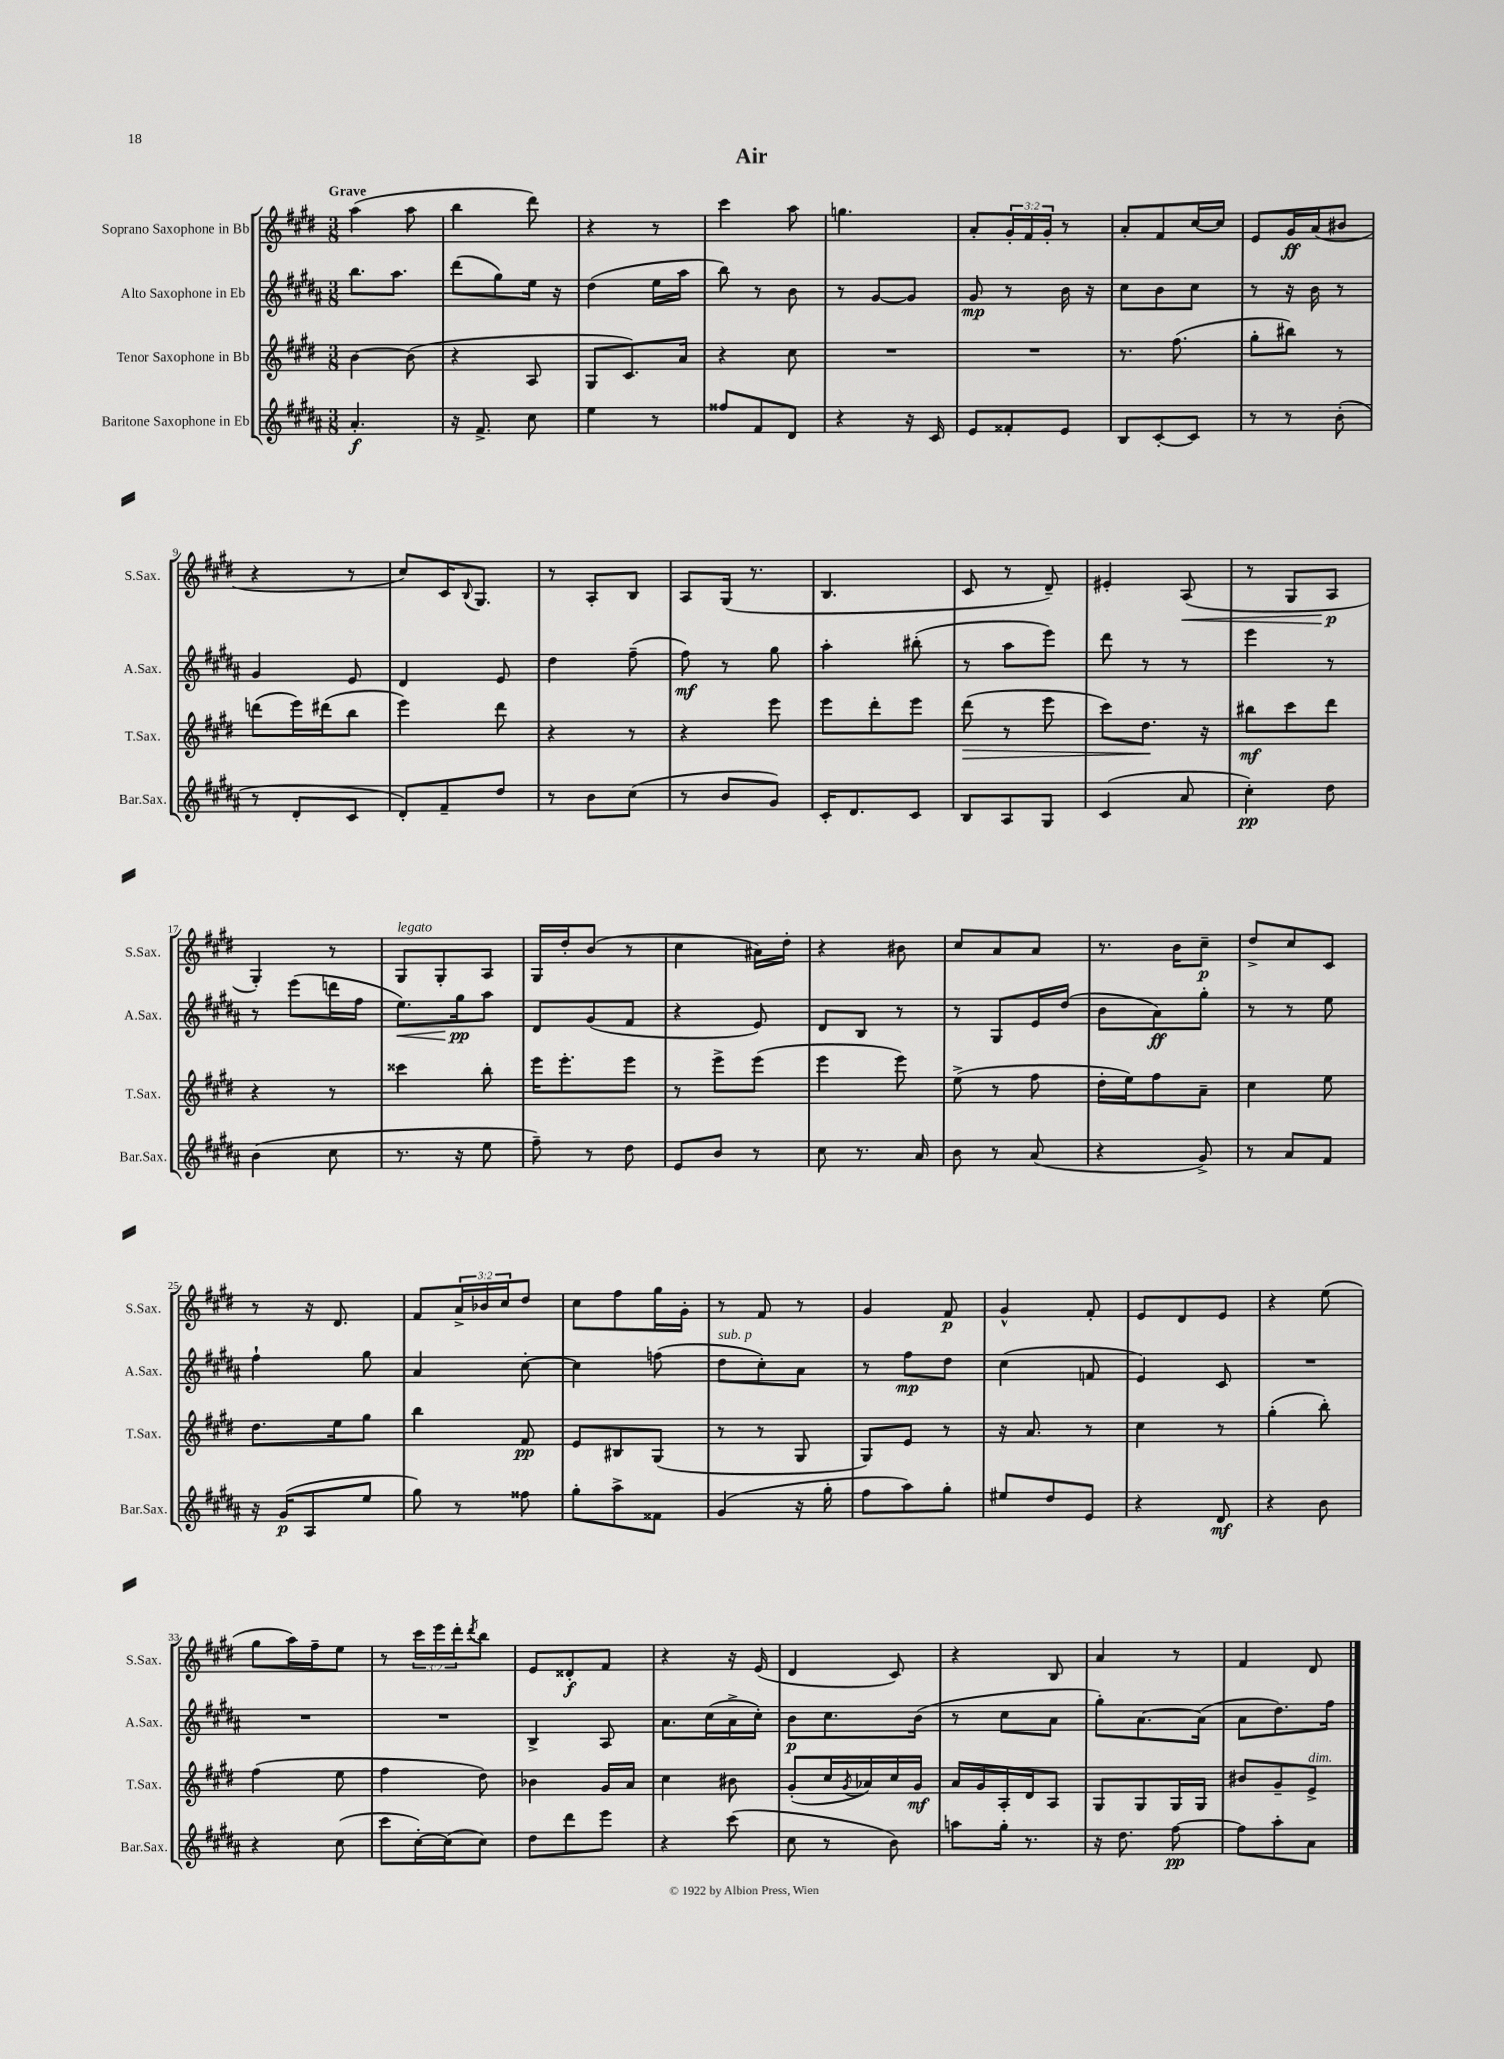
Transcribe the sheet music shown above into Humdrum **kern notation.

**kern	**kern	**kern	**kern
*staff4	*staff3	*staff2	*staff1
*clefG2	*clefG2	*clefG2	*clefG2
*k[f#c#g#d#a#]	*k[f#c#g#d#]	*k[f#c#g#d#a#]	*k[f#c#g#d#]
*M3/8	*M3/8	*M3/8	*M3/8
4.a#'	[4b	8.bb	(4aa
.	.	8.aa#	.
.	(8b]	.	8aa
=	=	=	=
16r	4r	(8ddd#	4bb
8.f#^	.	.	.
.	.	8gg#)	.
8cc#	8A	16ee	8ddd#)
.	.	16r	.
=	=	=	=
4ee	8G#	(4dd#	4r
.	8.c#)	.	.
8r	.	16ee	8r
.	16a	16aa#	.
=	=	=	=
8ff##	4r	8bb)	4ccc#
8f#	.	8r	.
8d#	8cc#	8b	8aa
=	=	=	=
4r	4.r	8r	4.gg
.	.	[8g#	.
16r	.	8g#]	.
16c#	.	.	.
=	=	=	=
8e	4.r	8g#	8a'
8f##'	.	8r	24g#'
.	.	.	24f#
.	.	.	24g#'
8e	.	16b	8r
.	.	16r	.
=	=	=	=
8B	8.r	8cc#	8a'
[8c#'	.	8b	8f#
.	(8.ff#	.	.
8c#]	.	8cc#	[16cc#
.	.	.	16cc#]
=	=	=	=
8r	8gg#'	8r	8e
8r	8bb#)	16r	16g#
.	.	16b	(16a
(8b'	8r	8r	8b#
=	=	=	=
8r	(8ddd	4g#	4r
8d#'	16eee)	.	.
.	(16ddd#	.	.
8c#	8bb	8e	8r
=	=	=	=
8d#')	4eee)	4d#	8cc#)
8f#~	.	.	16c#
.	.	.	8qqB
.	.	.	8.G#
8dd#	8ddd#	8e	.
=	=	=	=
8r	4r	4dd#	8r
8b	.	.	8A'
(8cc#	8r	(8ff#~	8B
=	=	=	=
8r	4r	8ff#)	8A
8b	.	8r	(16G#
.	.	.	8.r
8g#)	8eee	8gg#	.
=	=	=	=
16c#'	8eee	4aa#'	4.B
8.d#	.	.	.
.	8ddd#'	.	.
8c#	8eee	(8bb#'	.
=	=	=	=
8B	(8ddd#	8r	8c#
8A#	8r	8aa#	8r
8G#	8eee	8eee)	8d#~)
=	=	=	=
(4c#	8ccc#)	8ddd#	4e#'
.	8.dd#	8r	.
8a#	.	8r	(8A
.	16r	.	.
=	=	=	=
4cc#')	8bb#	4eee	8r
.	8ccc#	.	8G#
8dd#	8ddd#	8r	8A
=	=	=	=
(4b	4r	8r	4G#')
.	.	(8eee	.
8cc#	8r	16ddd	8r
.	.	16ff#	.
=	=	=	=
8.r	4ccc##	8.ee)	8G#
.	.	.	8G#'
16r	.	16gg#	.
8ee	8bb'	8aa#	8A
=	=	=	=
8ff#~)	16eee	8d#	16G#
.	8.eee'	.	16dd#'
8r	.	(8g#	(8b
8dd#	8eee	8f#	8r
=	=	=	=
8e	8r	4r	4cc#
8b	8eee^	.	.
8r	(8eee	8e)	16a#)
.	.	.	16dd#'
=	=	=	=
8cc#	4eee	8d#	4r
8.r	.	8B	.
.	8eee)	8r	8b#
16a#	.	.	.
=	=	=	=
8b	(8ee^	8r	8cc#
8r	8r	8G#	8a
(8a#	8ff#	16e	8a
.	.	(16dd#	.
=	=	=	=
4r	16dd#'	8b	8.r
.	16ee)	.	.
.	8ff#	8a#)	.
.	.	.	16b
8g#^)	8a~	8gg#'	8cc#~
=	=	=	=
8r	4cc#	8r	8dd#^
8a#	.	8r	8cc#
8f#	8ee	8ee	8c#
=	=	=	=
16r	8.dd#	4ff#`	8r
(16g#	.	.	.
8A#	.	.	16r
.	16ee	.	8.d#
8ee	8gg#	8gg#	.
=	=	=	=
8gg#)	4bb	4a#	8f#
8r	.	.	24a^
.	.	.	24b-
.	.	.	24cc#
8ff##	8f#	[8cc#'	8dd#
=	=	=	=
8gg#'	8e	4cc#]	8cc#
8aa#^	8B#	.	8ff#
8f##	(8G#	(8ff	16gg#
.	.	.	16g#'
=	=	=	=
(4g#	8r	8dd#	8r
.	8r	8cc#')	8f#
16r	8G#	8a#	8r
16gg#'	.	.	.
=	=	=	=
8ff#	8G#)	8r	4g#
8aa#)	8e	8ff#	.
8gg#'	8r	8dd#	8f#
=	=	=	=
8ee#	16r	(4cc#	4g#^^
.	8.a	.	.
8dd#	.	.	.
8e	8r	8f	8f#'
=	=	=	=
4r	4cc#	4e)	8e
.	.	.	8d#
8d#	8r	8c#	8e
=	=	=	=
4r	(4gg#'	4.r	4r
8b	8bb')	.	(8ee
=	=	=	=
4r	(4ff#	4.r	8gg#
.	.	.	16aa)
.	.	.	16ff#~
(8cc#	8ee	.	8ee
=	=	=	=
8ccc#	4ff#	4.r	8r
[16cc#')	.	.	24ccc#
.	.	.	24eee
(16cc#]	.	.	.
.	.	.	24ddd#'
.	.	.	8qddd#
8cc#)	8dd#)	.	8bb
=	=	=	=
8dd#	4b-	4B^	8e
8ddd#	.	.	8d##'
8eee	16g#	8A#	8f#
.	16a	.	.
=	=	=	=
4r	4cc#	8.a#	4r
.	.	(16cc#	.
(8ccc#	8b#	16a#^	16r
.	.	16cc#')	(16e
=	=	=	=
8cc#	(8g#'	8b	4d#
8r	16cc#	8.cc#	.
.	8qg#	.	.
.	16a-)	.	.
8b)	16cc#	.	8c#)
.	16g#	(16b	.
=	=	=	=
8aa	16a	8r	4r
.	16g#	.	.
16gg#'	16A'	8cc#	.
8.r	16d#	.	.
.	8A	8a#	8B
=	=	=	=
16r	8G#	8gg#')	4a
8.dd#	.	.	.
.	8G#	[8.a#	.
[8ff#	16G#	.	8r
.	16G#	(16a#]	.
=	=	=	=
8ff#]	8b#	8a#	4f#
8aa#'	8g#~	8.dd#)	.
8a#	8e^	.	8d#
.	.	16ff#	.
==	==	==	==
*-	*-	*-	*-
